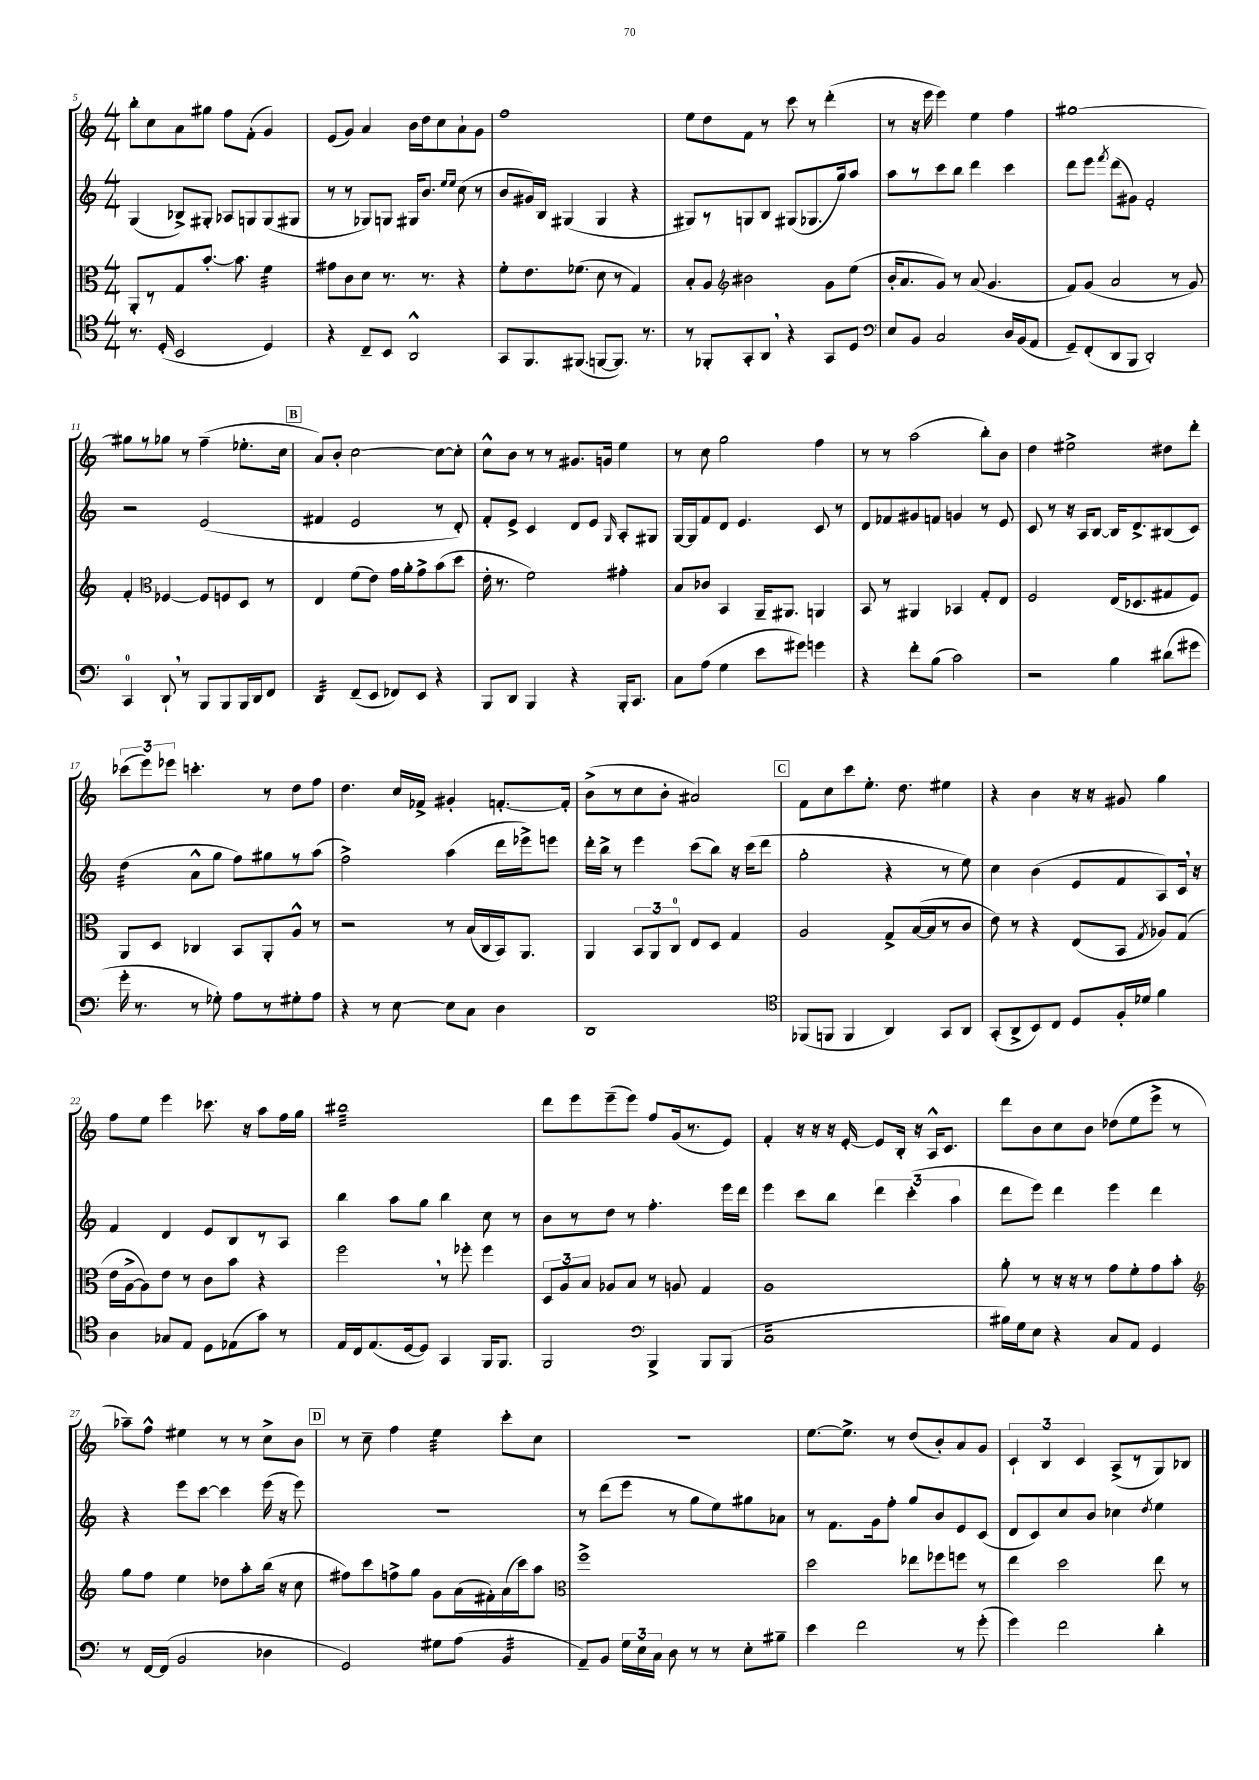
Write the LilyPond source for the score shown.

<<
\new StaffGroup <<
\new Staff = "s0" {
    \clef treble \key c \major \numericTimeSignature \time 4/4
    \autoBeamOff b''8[-. c''8 a'8 gis''8] f''8[ f'8]-.( g'4) |
    e'8[( g'8]) a'4 b'16[ d''16 c''8 a'8-! g'8] |
    f''1 |
    e''8[ d''8 f'8] r8 c'''8 r8 d'''4-.( |
    r8 r16 e'''16 e'''4) e''4 f''4 |
    gis''1~ |
    gis''8[ r8 ges''8] r8 f''4--( ees''8.[-. c''16] |
    \mark \markup { \box "B" } a'8[) b'8]-. c''2~ c''8[~ c''8]-. |
    c''8[-^ b'8] r8 r8 gis'8.[ g'16] e''4 |
    r8 c''8 g''2 f''4 |
    r8 r8 a''2( b''8[-.) b'8] |
    d''4 eis''2-> dis''8[ d'''8]-. |
    \tuplet 3/2 { ces'''8[( e'''8) ees'''8] } c'''4.-. r8 d''8[ f''8] |
    d''4. c''16[ fes'16]-> gis'4-. f'8.[~-. f'16]-. |
    b'8[->( r8 c''8 b'8]-. ais'2) |
    \mark \markup { \box "C" } f'8[ c''8 c'''8 e''8.]-. d''8. eis''4 |
    r4 b'4 r16 r16 gis'8 g''4 |
    f''8[ e''8] e'''4 ces'''8. r16 a''8[ f''16 g''16] |
    bis''1:32 |
    d'''8[ e'''8 e'''8--( e'''8]) f''8[ g'16( r8. e'8]) |
    f'4-. r16 r16 r16 e'16~-. e'8[ b16]-. r16 a16[-^ c'8.] |
    d'''8[ b'8 c''8 b'8] des''8[( e''8 e'''8]-> r8 |
    aes''8[--) f''8]-^ eis''4 r8 r8 c''8[-> b'8] |
    \mark \markup { \box "D" } r8 c''8-- f''4 e''4:32 c'''8[-. c''8] |
    R1 |
    e''8.[~ e''8.]-> r8 d''8[( b'8-.) a'8 g'8] |
    \tuplet 3/2 { c'4-! b4 c'4 } a8[->( r8 g8) bes8] \bar "|." |
}
\new Staff = "s1" {
    \clef treble \key c \major \numericTimeSignature \time 4/4
    \autoBeamOff g4( bes8[->) gis8]-. aes8[ g8 g8( gis8] |
    r8 r8 ges8[) g8] gis16[ b'8.] \grace { e''16[ e''16] } c''8( r8 |
    b'8[ gis'16) b16] gis4( gis4 r4 |
    gis8[) r8 g8 b8] gis8[( ges8. g''16) a''8] |
    a''8[ r8 c'''8 b''8] d'''4 c'''4 |
    d'''8[ e'''8] \acciaccatura { f'''8 } d'''8[( gis'8]) f'2-. |
    r2 e'2( |
    \mark \markup { \box "B" } fis'4 e'2 r8 d'8-.) |
    f'8[-. e'8]-> c'4 d'8[ e'8] \grace { g16 } a8[-. gis8] |
    g16[~ g16 f'8 d'8] e'4. c'8 r8 |
    d'8[ fes'8 gis'8 f'8] g'4 r8 e'8 |
    c'8 r8 r16 a16[ b8]~ b16[ d'8.-> bis8( c'8]) |
    d''4:32( a'8[-^ g''8] f''8[) gis''8 r8 a''8]( |
    f''2->) a''4( d'''16[ ees'''16->) e'''8] |
    d'''16[-. b''16]-> r8 e'''4 c'''8[( b''8]) r16 c'''16[( d'''8] |
    \mark \markup { \box "C" } g''2-. r4 r8 e''8) |
    c''4 b'4( e'8[ f'8 a8) c'16] \breathe r16 |
    f'4 d'4 e'8[ b8 r8 a8] |
    b''4 a''8[ g''8] b''4 c''8 r8 |
    b'8[ r8 d''8] r8 f''4.-. e'''16[ d'''16] |
    e'''4 c'''8[ b''8] \tuplet 3/2 { d'''4 c'''4-.( a''4 } |
    d'''8[ e'''8]) d'''4 e'''4 d'''4 |
    r4 e'''8[ c'''8]~ c'''4 e'''16( r16 e'''8) |
    \mark \markup { \box "D" } R1 |
    r8 d'''8[( e'''8] r8 g''8[ e''8) gis''8 aes'8] |
    r8 f'8.[ g'16 f''8]-. g''8[ b'8 e'8 c'8]( |
    d'8[ c'8) c''8 b'8] ces''4 \acciaccatura { d''8 } e''4 \bar "|." |
}
\new Staff = "s2" {
    \clef alto \key c \major \numericTimeSignature \time 4/4
    \autoBeamOff a,8[-. r8 g8 b'8.]~-. b'8. f'4:32 |
    gis'8[ c'8 d'8] r8. r8. r4 |
    f'8[-. e'8. fes'8.]( d'8 r8 g4) |
    b8[-. a8] \clef treble bis'2 g'8[ e''8]( |
    b'16[-. a'8. g'8]) r8 a'8( g'4. |
    f'8[) g'8]( a'2 r8 g'8) |
    f'4-. \clef alto fes4~ fes8[ f8 d8] r8 |
    \mark \markup { \box "B" } e4 f'8[( e'8]) g'16[ a'16-. g'8-> b'8( d''8] |
    e'16-. r8. f'2) gis'4-. |
    b8[ ces'8] b,4 a,16[-- ais,8.] a,4 |
    b,8 r8 ais,4 bes,4 g8[-. e8] |
    f2 e16[( des8. gis8 f8]) |
    a,8[ d8] ces4 b,8[ a,8-. a8]-^ r8 |
    r2 r8 b16[( c16 b,16) a,8.] |
    a,4 \tuplet 3/2 { b,8[ a,8 c8]-0 } e8[ d8] g4 |
    \mark \markup { \box "C" } a2 g8[-> b16~( b16 r8 c'8] |
    e'8) r8 r4 e8[( b,8] \acciaccatura { g8 } aes8[) g8]( |
    e'16[ a16~-> a8) e'8] r8 c'8[ b'8] r4 |
    f''2 \breathe r8 fes''8-. fes''4 |
    \tuplet 3/2 { d8[ a8 b8] } aes8[ b8] r8 a8 g4 |
    a1 |
    a'8-. r8 r16 r16 r8 g'8[ f'8-. g'8 b'8]-. |
    \clef treble g''8[ f''8] e''4 des''8[ a''8-. b''16]( r16 c''8 |
    \mark \markup { \box "D" } fis''8[) c'''8 f''8-> g''8] g'8[ a'16( fis'16-.) a'16( c'''16) a''8] |
    \clef alto f''1-> |
    d''2 ees''8[ fes''8 f''8] r8 |
    e''4 d''2 e''8 r8 \bar "|." |
}
\new Staff = "s3" {
    \clef tenor \key c \major \numericTimeSignature \time 4/4
    \autoBeamOff r8. d16-.( b,2 d4) |
    r4 c8[-- b,8] a,2-^ |
    g,8[ f,8. fis,8.]( f,8[~ f,8.]) r8. |
    r8 fes,8[-. g,8-. a,8] \breathe r4 g,8[ d8] |
    \clef bass e8[ b,8] c2 d16[ b,16( a,8] |
    g,8[--) f,8-.( d,8 b,,8] d,2-.) |
    c,4-0 d,8-! \breathe r8 b,,8[ b,,8 b,,16 d,16 f,8] |
    \mark \markup { \box "B" } d,4:32 f,8[--( e,8] fes,8[) e,8] r4 |
    b,,8[ d,8] b,,4 r4 b,,16[-. c,8.] |
    c8[ a8]( g4 e'8[ gis'8]) g'4 |
    r4 f'8[-. b8]( c'2) |
    r2 b4 dis'8[( gis'8] |
    g'16-. r8. r8 ges8-.) a8[ r8 gis8-. a8] |
    r4 r8 e8~ e8[ c8] d4 |
    d,1 |
    \mark \markup { \box "C" } \clef tenor fes,8[( f,8] f,4 a,4) g,8[ a,8] |
    g,8[-.( a,8-> b,8) c8] d8[ f16-. des'16] f'4 |
    a4 ges8[ e8] d8[ ees8( g'8]) r8 |
    e16[ c16 e8.( d16~ d8]) g,4 f,16[ f,8.] |
    f,2 \clef bass b,,4-> b,,8[ b,,8]( |
    c1:16 |
    bis16[) g16 e8] r4 c8[ a,8] g,4 |
    r8 f,16[~ f,16]( b,2 des4 |
    \mark \markup { \box "D" } g,2) gis8[ a8]( b,4:32 |
    a,8[--) b,8] \tuplet 3/2 { g16[ e16 c16] } d8 r8 r8 e8[-. bis8]-- |
    e'4 f'2 r8 g'8-.( |
    g'4) f'2 d'4-. \bar "|." |
}
>>
>>
\layout { \context { \Score currentBarNumber = #5 } }
